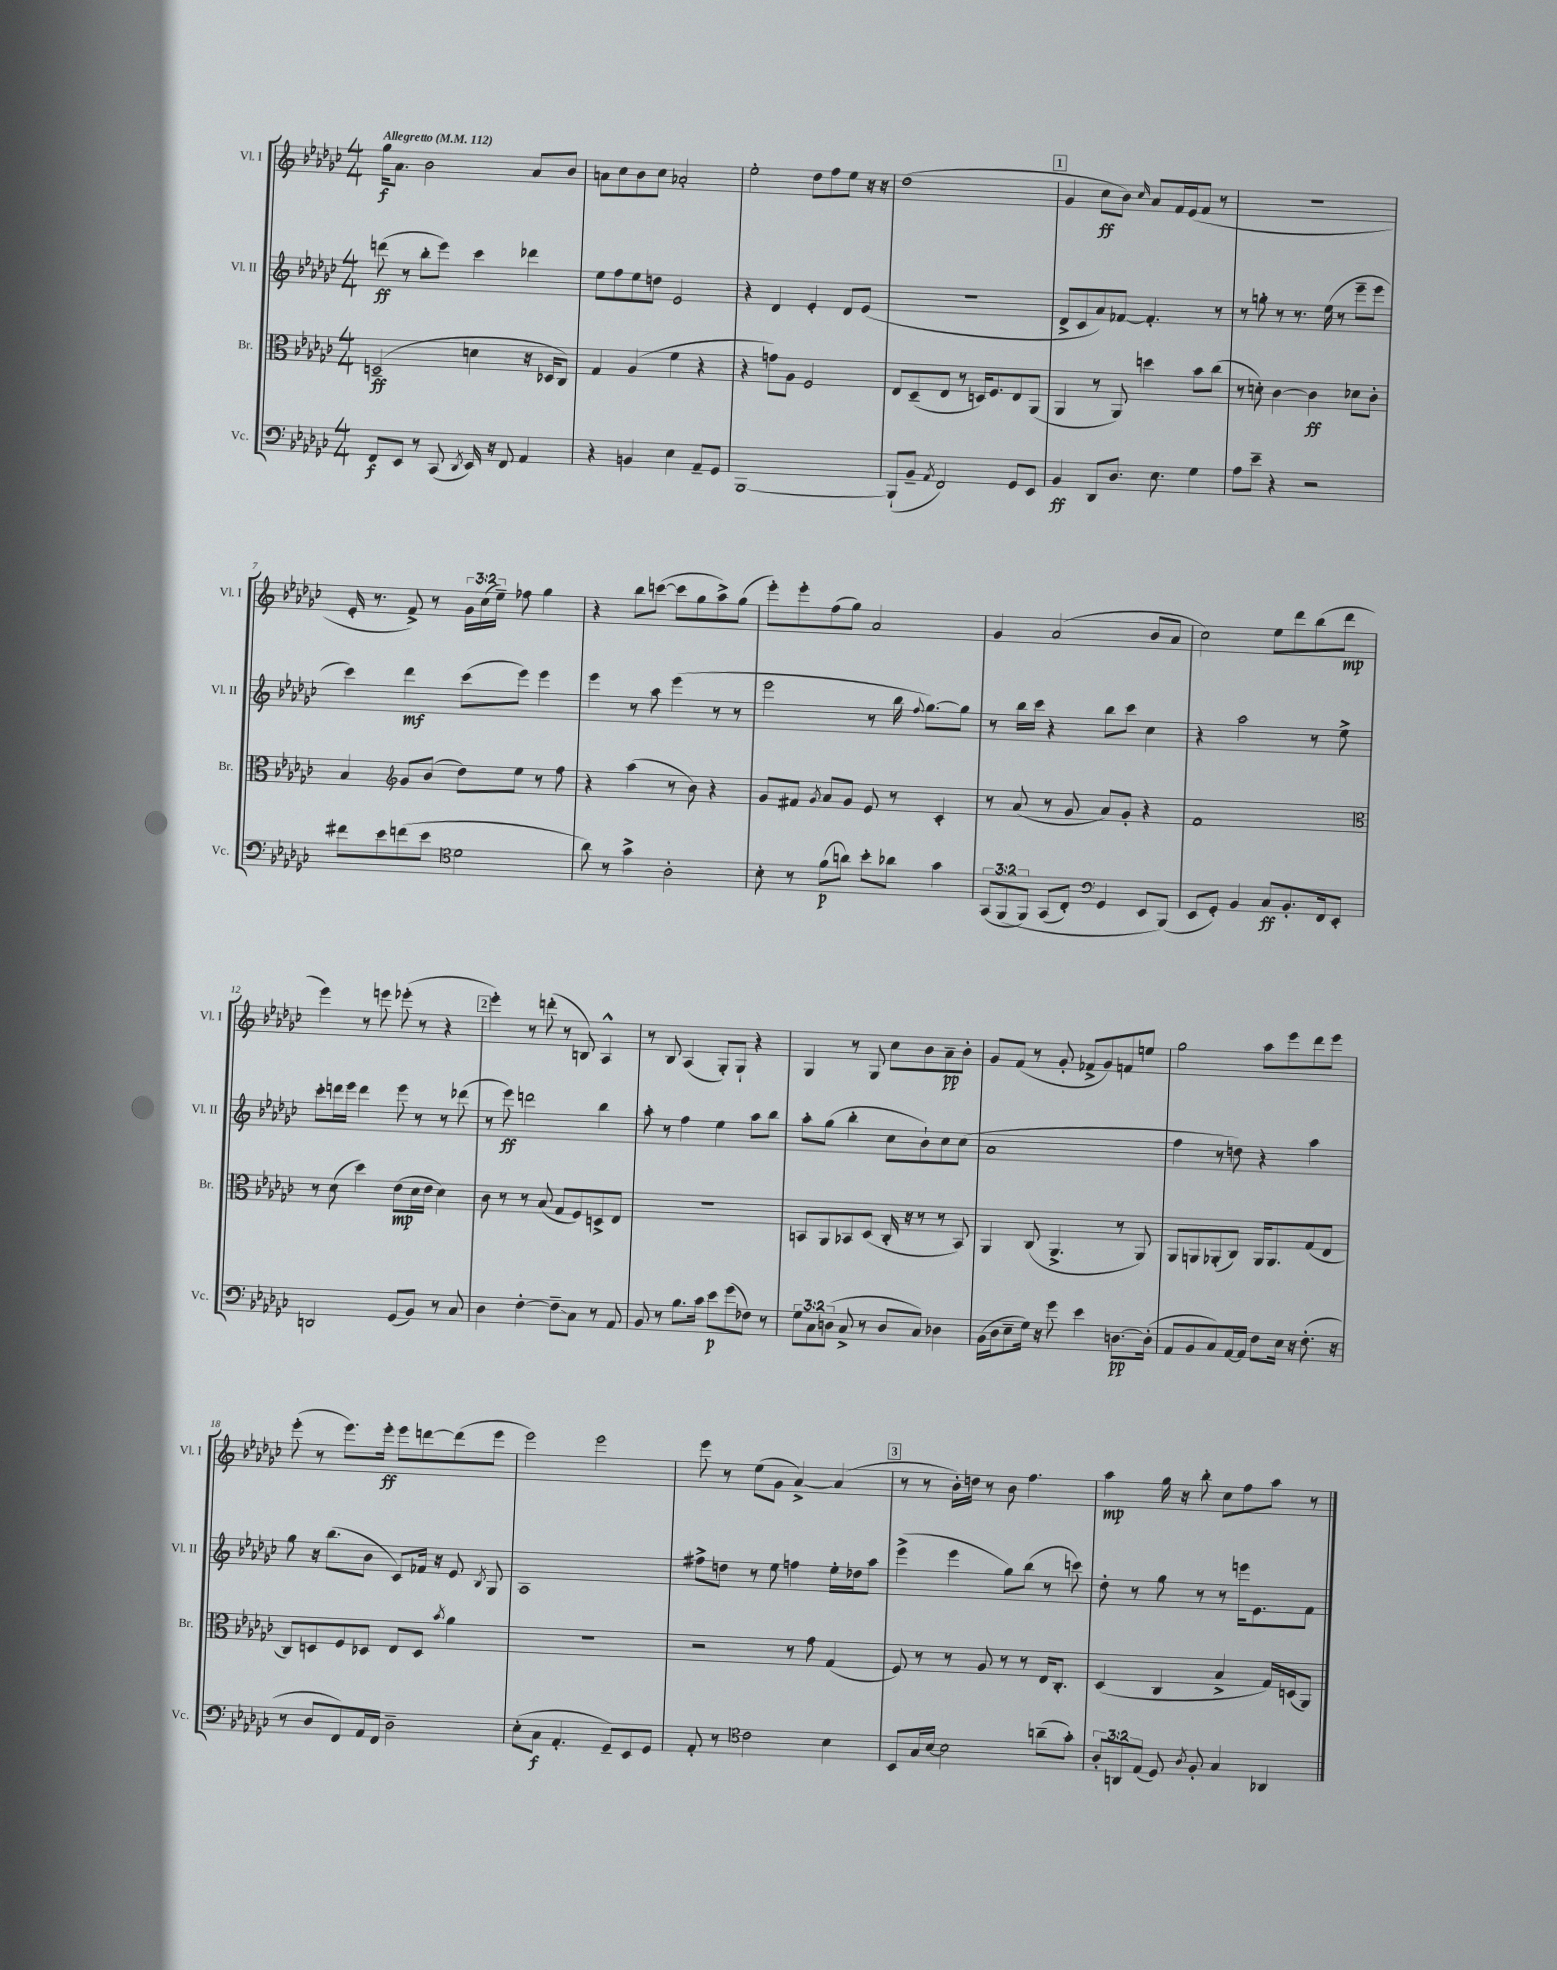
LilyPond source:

<<
\new StaffGroup <<
\new Staff = "s0" \with { instrumentName = "Vl. I" shortInstrumentName = "Vl. I" } {
    \clef treble \key ges \major \numericTimeSignature \time 4/4 \override Staff.TupletNumber.text = #tuplet-number::calc-fraction-text \tempo "Allegretto" 4 = 112
    \autoBeamOff ges''16[\f aes'8.] bes'2 aes'8[ bes'8] |
    a'8[ ces''8 bes'8 ces''8] aes'2-. |
    ees''2-. des''8[ f''8 ees''8] r16 r16 |
    des''1( |
    \mark \markup { \box "1" } ges'4 ces''8[\ff bes'8]) \grace { ces''16 } aes'8[ f'16 ees'16( f'8] r8 |
    R1 |
    ees'16-. r8. f'8->) r8 \tuplet 3/2 { ges'16[ ces''16( ees''16]--) } fes''8 ges''4 |
    r4 bes''8[ c'''8]~( c'''8[ ges''8 aes''8->) ges''8]( |
    ees'''8[-.) ees'''8-. f''8( ges''8]) aes'2 |
    ges'4 aes'2( bes'8[ aes'8] |
    ces''2) ees''8[ des'''8 bes''8( des'''8]\mp |
    ees'''4) r8 e'''8 ees'''8-.( r8 r4 |
    \mark \markup { \box "2" } ees'''4-.) r8 d'''8-.( r8 b8) aes4-^ |
    r8 bes8 aes4( ges8[-.) ges8]-! r4 |
    ges4 r8 ges8 ces''8[ bes'8 aes'8--\pp bes'8]-. |
    ges'8[ f'8]( r8 ges'8-. fes'8[-> ges'8) f'8 e''8] |
    ges''2 aes''8[ ees'''8 des'''8 ees'''8] |
    ees'''8-.( r8 ees'''8.[) ees'''16]-.\ff ees'''8[ d'''8~ d'''8( ees'''8] |
    ees'''2) ees'''2 |
    ees'''8 r8 ees''8[( ges'8] aes'4~->) aes'4( |
    \mark \markup { \box "3" } r8 r8 bes'16[-.) d''16] r8 bes'8 f''4. |
    aes''4\mp ges''16 r16 bes''8-. ces''8[ f''8 aes''8] r8 \bar "|." |
}
\new Staff = "s1" \with { instrumentName = "Vl. II" shortInstrumentName = "Vl. II" } {
    \clef treble \key ges \major \numericTimeSignature \time 4/4
    \autoBeamOff d'''8\ff( r8 bes''8[-. ees'''8]) ces'''4 des'''4 |
    ees''8[ f''8 ees''8 d''8] ees'2 |
    r4 des'4 ees'4-. des'8[ ees'8]( |
    R1 |
    \mark \markup { \box "1" } des'8[-> ces'8 aes'8) fes'8]~ fes'4.-. r8 |
    r8 g''8-. r8 r8. ees''16( r8 ees'''8[-- ees'''8] |
    ces'''4) des'''4\mf ces'''8[( ees'''8]) ees'''4 |
    ees'''4 r8 aes''8 ees'''4( r8 r8 |
    ees'''2 r8 bes''16 \appoggiatura { f''8 } ges''8.[~) ges''8] |
    r8 bes''16[ ces'''16] r4 bes''8[ ces'''8] ces''4 |
    r4 aes''2 r8 ees''8-> |
    ces'''8[-. d'''16 ees'''16] d'''4 ees'''8 r8 r8 des'''8( |
    \mark \markup { \box "2" } r8 ees'''8\ff) d'''2 bes''4 |
    aes''8-. r8 f''4 ees''4 aes''8[ bes''8] |
    aes''8[-. ges''8]( bes''4-. ces''8[ bes'8-!) ces''8 ces''8]( |
    aes'1 |
    f''4 r8 d''8) r4 aes''4 |
    ges''8 r16 bes''8.[( bes'8] ces'8[) fes'16] r16 ees'8 \acciaccatura { bes8 } ges8 |
    aes1 |
    fis''8[-> d''8] r8 ees''8 f''4 ees''16[-. des''16 aes''8] |
    \mark \markup { \box "3" } ees'''4->( ees'''4 ges''8[) bes''8]( r8 c'''8) |
    des''8-. r8 ges''8 r8 r8 e'''16[ ees'8. f'8] \bar "|." |
}
\new Staff = "s2" \with { instrumentName = "Br." shortInstrumentName = "Br." } {
    \clef alto \key ges \major \numericTimeSignature \time 4/4
    \autoBeamOff d2--\ff( d'4 r16 des16[ ces8]) |
    ges4 aes4( f'4 r4 |
    r4 g'8[) aes8] f2 |
    ees8[ des8--( ees8] r8 d16[) f8. ees8 aes,8]( |
    \mark \markup { \box "1" } aes,4 r8 aes,8) d''4 bes'8[ ces''8]( |
    r8 d'8-.) ces'4~ ces'4\ff des'8[ ces'8]-. |
    bes4 \clef treble ges'8[ bes'8]( des''8[) ees''8] r8 f''8 |
    r4 aes''4( r8 bes'8) r4 |
    ges'8[ fis'8] \acciaccatura { ges'8 } aes'8[ ges'8] ees'8 r8 ces'4-. |
    r8 aes'8( r8 ges'8 aes'8[) ges'8]-. r4 |
    f'1 |
    \clef alto r8 des'8( des''4) ees'8[\mp( des'16 ees'16] des'4) |
    \mark \markup { \box "2" } ces'8 r8 r8 bes8( ges8[ f8) d8-> ees8] |
    r1 |
    b,8[ aes,8 bes,8 des8]( ces16-. r16 r8 r8 bes,8) |
    aes,4 ces8( aes,4.-> r8 aes,8) |
    aes,8[ a,8 aes,8-.( ces8]) aes,16[ aes,8. ges8( ees8] |
    ces8[) d8 f8 des8] ees8[ des8] \acciaccatura { bes'8 } aes'4 |
    R1 |
    r2 r8 ges'8 ges4( |
    \mark \markup { \box "3" } f8) r8 r8 aes8 r8 r8 ees16[ ces8.]-. |
    des4( ces4 bes4-> ges16[) d16( aes,8]) \bar "|." |
}
\new Staff = "s3" \with { instrumentName = "Vc." shortInstrumentName = "Vc." } {
    \clef bass \key ges \major \numericTimeSignature \time 4/4 \override Staff.TupletNumber.text = #tuplet-number::calc-fraction-text
    \autoBeamOff f,8[\f ees,8] r8 ces,8( \acciaccatura { des,8 } ees,16) r16 f,8 aes,4 |
    r4 b,4 ees4 aes,8[-- ges,8] |
    bes,,1~ |
    bes,,8[-!( bes,8]-- \acciaccatura { aes,8 } f,2) ges,8[ ees,8] |
    \mark \markup { \box "1" } bes,4\ff des,8[ des8.] ees8. ges4 |
    aes8[ ees'8]-- r4 r2 |
    fis'8[ ees'8 f'8( ees'8] \clef tenor des'2 |
    aes'8) r8 ges'4-> aes2-. |
    bes8-. r8 f'8[\p( a'8]) bes'8[-. aes'8] ges'4 |
    \tuplet 3/2 { ges,8[( f,8\( f,8]) } ges,8[( ces8]-.) \clef bass ges,4 ees,8[ bes,,8](\) |
    ees,8[ ges,8]-.) bes,4 ces8[\ff bes,8.-. f,16 ees,8]-. |
    d,2 ges,8[( bes,8]) r8 ces8 |
    \mark \markup { \box "2" } des4 f4~-. f8[--\glissando ces8] r8 aes,8 |
    bes,8 r8 bes8.[ ces'16] ees'8[\p ges'8( fes8]) r8 |
    \tuplet 3/2 { ges8[ ces8 d8]( } ces8-> r8 d8[ ces8]) des4 |
    bes,16[( des16 ees8-- ges16]) r16 ges'8 ees'4 d8.[~\pp d16]-.( |
    aes,8[ bes,8 ces8) aes,16~ aes,16] f8[ ees16] r16 f8.-.( r16 |
    r8 des8[ f,8) aes,16 f,16] des2-- |
    ees8[-.( ces8]\f aes,4.-. ges,8[--) ees,8 ges,8] |
    aes,8-. r8 \clef tenor ces'2 bes4 |
    \mark \markup { \box "3" } bes,8[ ges16 bes16]~ bes2 a'8[--( ges'8]-.) |
    \tuplet 3/2 { aes8[-. a,8 ees8]( } des8) \acciaccatura { aes8 } f8-. ges4 aes,4 \bar "|." |
}
>>
>>
